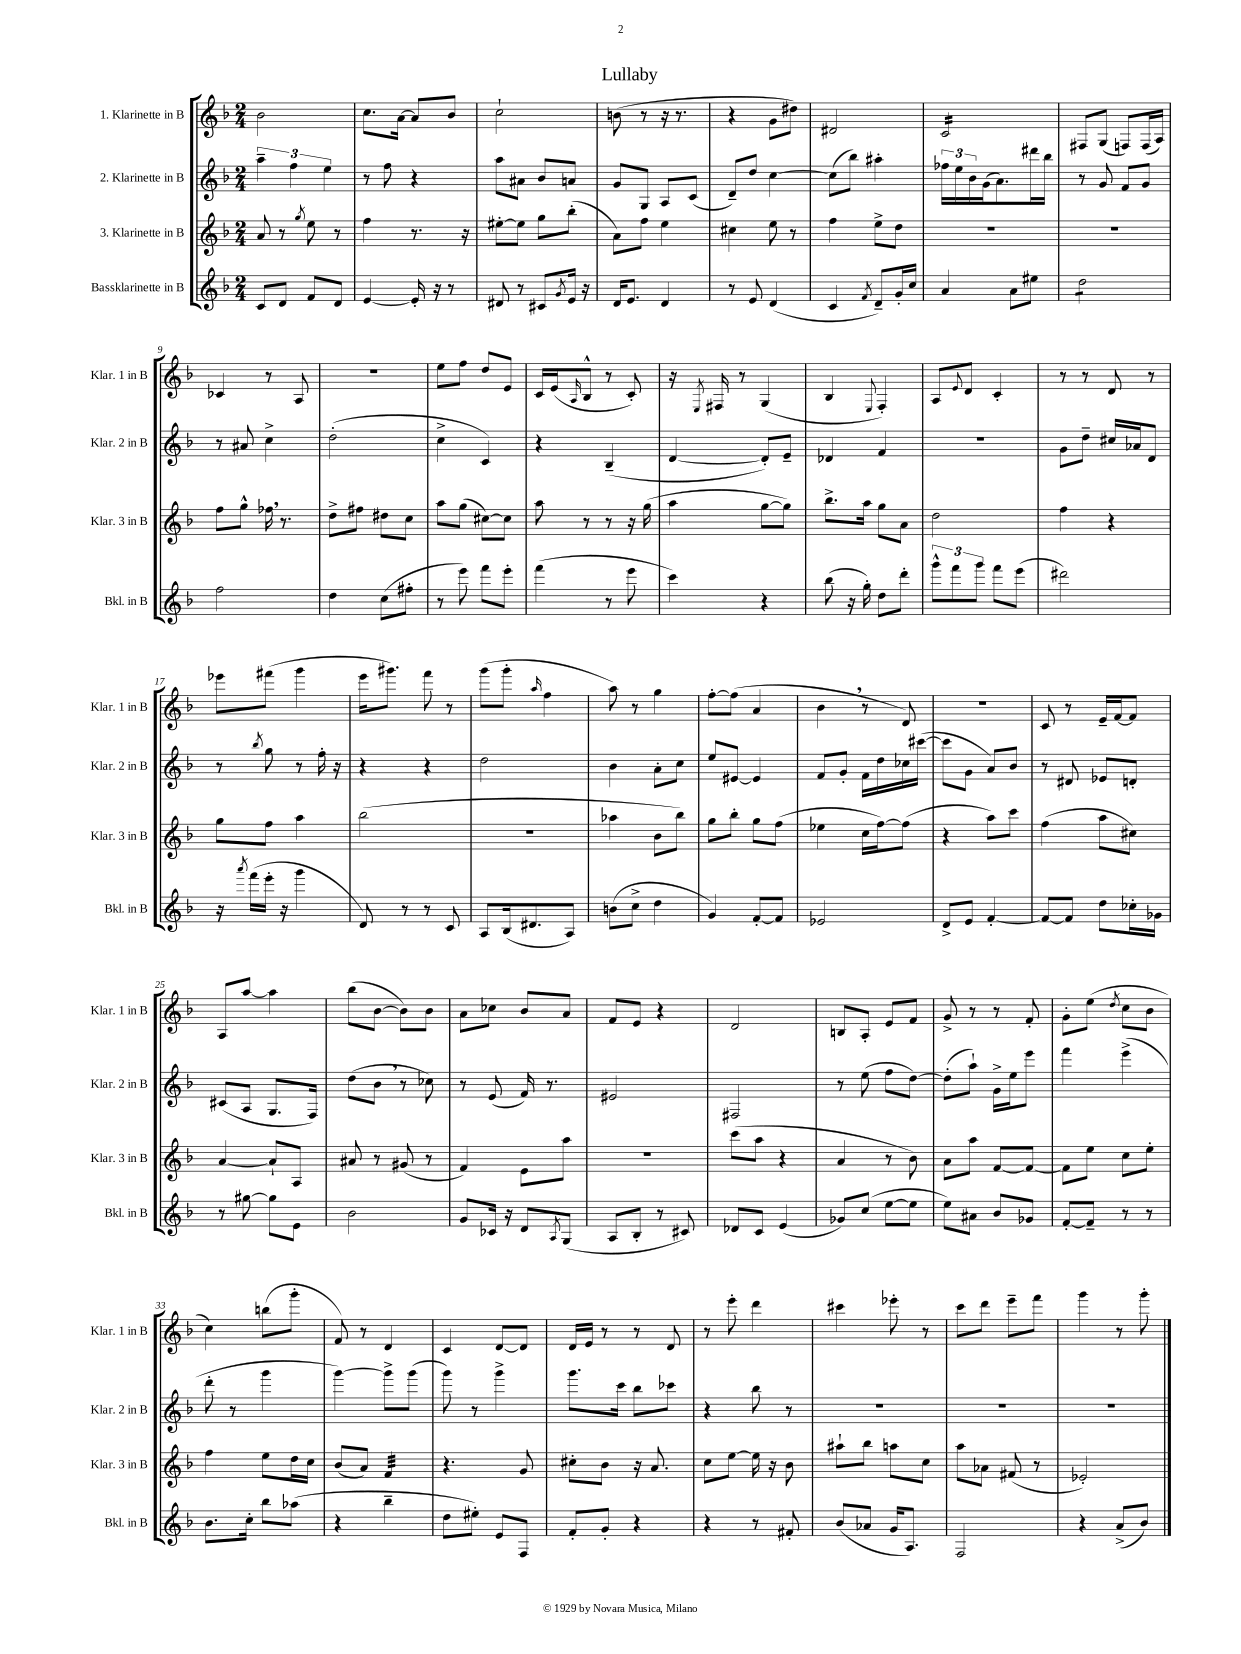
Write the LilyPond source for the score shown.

\header { title = "Lullaby" }
<<
\new StaffGroup <<
\new Staff = "s0" \with { instrumentName = "1. Klarinette in B" shortInstrumentName = "Klar. 1 in B" } {
    \clef treble \key f \major \numericTimeSignature \time 2/4
    bes'2 |
    c''8. a'16~ a'8 bes'8 |
    c''2-! |
    b'8( r8 r16 r8. |
    r4 g'8 dis''8) |
    dis'2 |
    c'2:16 |
    fis8 g8( f8) f16( a16) |
    ces'4 r8 a8 |
    r2 |
    e''8 f''8 d''8 e'8 |
    c'16 e'16( \grace { a16 } bes8-^ r8 c'8-.) |
    r16 \acciaccatura { e8 } fis16 r8 g4( |
    bes4 \appoggiatura { e8 } f4-.) |
    a8 \appoggiatura { e'8 } d'8 c'4-. |
    r8 r8 d'8 r8 |
    ees'''8 fis'''8( g'''4 |
    e'''16 gis'''8.) f'''8 r8 |
    g'''8( g'''8-. \grace { a''16 } f''4 |
    a''8) r8 g''4 |
    f''8~-. f''8( a'4 |
    bes'4 \breathe r8 d'8) |
    r2 |
    c'8 r8 e'16-- f'16~ f'8 |
    a8 a''8~ a''4 |
    bes''8( bes'8~ bes'8) bes'8 |
    a'8 ces''8 bes'8 a'8 |
    f'8 e'8 r4 |
    d'2 |
    b8 a8-. e'8 f'8 |
    g'8-> r8 r8 f'8-. |
    g'8-. e''8( \acciaccatura { d''8 } c''8 bes'8 |
    c''4) b''8( g'''8-. |
    f'8) r8 d'4 |
    c'4 d'8~ d'8 |
    d'16 e'16 r8 r8 d'8 |
    r8 e'''8-. d'''4 |
    cis'''4 ees'''8-. r8 |
    c'''8 d'''8 e'''8-- f'''8 |
    g'''4 r8 g'''8-. \bar "|." |
}
\new Staff = "s1" \with { instrumentName = "2. Klarinette in B" shortInstrumentName = "Klar. 2 in B" } {
    \clef treble \key f \major \numericTimeSignature \time 2/4
    \tuplet 3/2 { a''4-- f''4 e''4 } |
    r8 f''8 r4 |
    a''8 ais'8 bes'8 a'8 |
    g'8 g8 a8 c'8( |
    d'8--) d''8 c''4~ |
    c''8( bes''8) ais''4-. |
    \tuplet 3/2 { fes''16 e''16 bes'16 } g'16( a'8.) dis'''16 bes''16 |
    r8 g'8 f'8 g'8 |
    r8 ais'8 c''4-> |
    d''2-.( |
    c''4-> c'4) |
    r4 bes4--( |
    d'4~ d'8-.) e'8-- |
    des'4 f'4 |
    R2 |
    g'8 d''8-- cis''16 aes'16 d'8 |
    r8 \acciaccatura { bes''8 } g''8 r8 f''16-. r16 |
    r4 r4 |
    d''2 |
    bes'4 a'8-. c''8 |
    e''8 eis'8~ eis'4 |
    f'8 g'8-. f'16 d''16 ces''16 cis'''16~( |
    cis'''8 g'8 a'8) bes'8 |
    r8 dis'8 ees'8 d'8-. |
    cis'8( a8 g8. f16) |
    d''8( bes'8 \breathe r8 ces''8) |
    r8 e'8( f'16) r8. |
    eis'2 |
    fis2 |
    r8 e''8( f''8 d''8~) |
    d''8-.( a''8-!) g'16-> e''16 e'''8 |
    f'''4 e'''4->( |
    d'''8-. r8 g'''4 |
    g'''4~) g'''8-> g'''8( |
    g'''8) r8 g'''4-> |
    g'''8. c'''16 bes''8 ces'''8 |
    r4 bes''8 r8 |
    R2 |
    R2 |
    R2 \bar "|." |
}
\new Staff = "s2" \with { instrumentName = "3. Klarinette in B" shortInstrumentName = "Klar. 3 in B" } {
    \clef treble \key f \major \numericTimeSignature \time 2/4
    a'8 r8 \acciaccatura { g''8 } e''8 r8 |
    f''4 r8. r16 |
    eis''8~-. eis''8 g''8 bes''8-.( |
    a'8) f''8 e''4 |
    cis''4 e''8 r8 |
    f''4 e''8-> d''8 |
    R2 |
    R2 |
    f''8 g''8-^ fes''16 \breathe r8. |
    d''8-> fis''8 dis''8 c''8 |
    a''8 g''8( cis''8~) cis''8 |
    a''8 r8 r8 r16 g''16( |
    a''4 g''8~ g''8) |
    bes''8.-> a''16 g''8 a'8 |
    d''2 |
    f''4 r4 |
    g''8 f''8 a''4 |
    bes''2( |
    r2 |
    aes''4 bes'8 bes''8) |
    g''8 bes''8-. g''8 f''8( |
    ees''4 c''16 f''16~) f''8( |
    r4 a''8) c'''8 |
    f''4( a''8 cis''8) |
    a'4~ a'8-! a8 |
    ais'8 r8 gis'8( r8 |
    f'4) e'8 a''8 |
    r2 |
    c'''8( a''8 r4 |
    a'4 r8 bes'8) |
    a'8 a''8 f'8~ f'8~ |
    f'8 e''8 c''8 e''8-. |
    f''4 e''8 d''16 c''16 |
    bes'8( a'8) f'4:32 |
    r4. g'8 |
    cis''8-. bes'8 r16 a'8. |
    c''8 e''8~ e''16 r16 bes'8 |
    ais''8-! bes''8 a''8 c''8 |
    a''8 aes'8 fis'8( r8 |
    ees'2-.) \bar "|." |
}
\new Staff = "s3" \with { instrumentName = "Bassklarinette in B" shortInstrumentName = "Bkl. in B" } {
    \clef treble \key f \major \numericTimeSignature \time 2/4
    c'8 d'8 f'8 d'8 |
    e'4~ e'16-. r16 r8 |
    dis'8 r8 cis'8 \acciaccatura { g'8 } e'16 r16 |
    d'16 e'8. d'4 |
    r8 e'8 d'4( |
    c'4 \acciaccatura { f'8 } d'8--) g'16-. c''16 |
    a'4 a'8 eis''8 |
    d''2:8 |
    f''2 |
    d''4 c''8( fis''8-. |
    r8 e'''8) f'''8 e'''8-. |
    f'''4( r8 e'''8 |
    c'''4) r4 |
    bes''8( r16 g''16-.) d''8 d'''8-. |
    \tuplet 3/2 { g'''8-^ f'''8 g'''8 } f'''8 e'''8( |
    dis'''2) |
    r16 \acciaccatura { a'''8 } f'''16( e'''16-. r16 g'''4 |
    d'8) r8 r8 c'8 |
    a8 bes16( dis'8. a8) |
    b'8( c''8-> d''4 |
    g'4) f'8~-. f'8 |
    ees'2 |
    d'8-> e'8 f'4~-. |
    f'8~ f'8 d''8 ces''16-. ges'16 |
    r8 gis''8~ gis''8 e'8 |
    bes'2 |
    g'8 ces'16 r16 d'8 \acciaccatura { a8 } g8( |
    a8 bes8-. r8 cis'8) |
    des'8 c'8 e'4( |
    ges'8) c''8( e''8~ e''8 |
    e''8) ais'8 bes'8 ges'8 |
    f'8~-. f'8-- r8 r8 |
    bes'8. c''16-. bes''8 aes''8( |
    r4 bes''4-- |
    d''8 eis''8-.) e'8 f8 |
    f'8-. g'8-. r4 |
    r4 r8 fis'8-. |
    bes'8( aes'8 g'16 a8.) |
    f2 |
    r4 a'8->( bes'8) \bar "|." |
}
>>
>>
